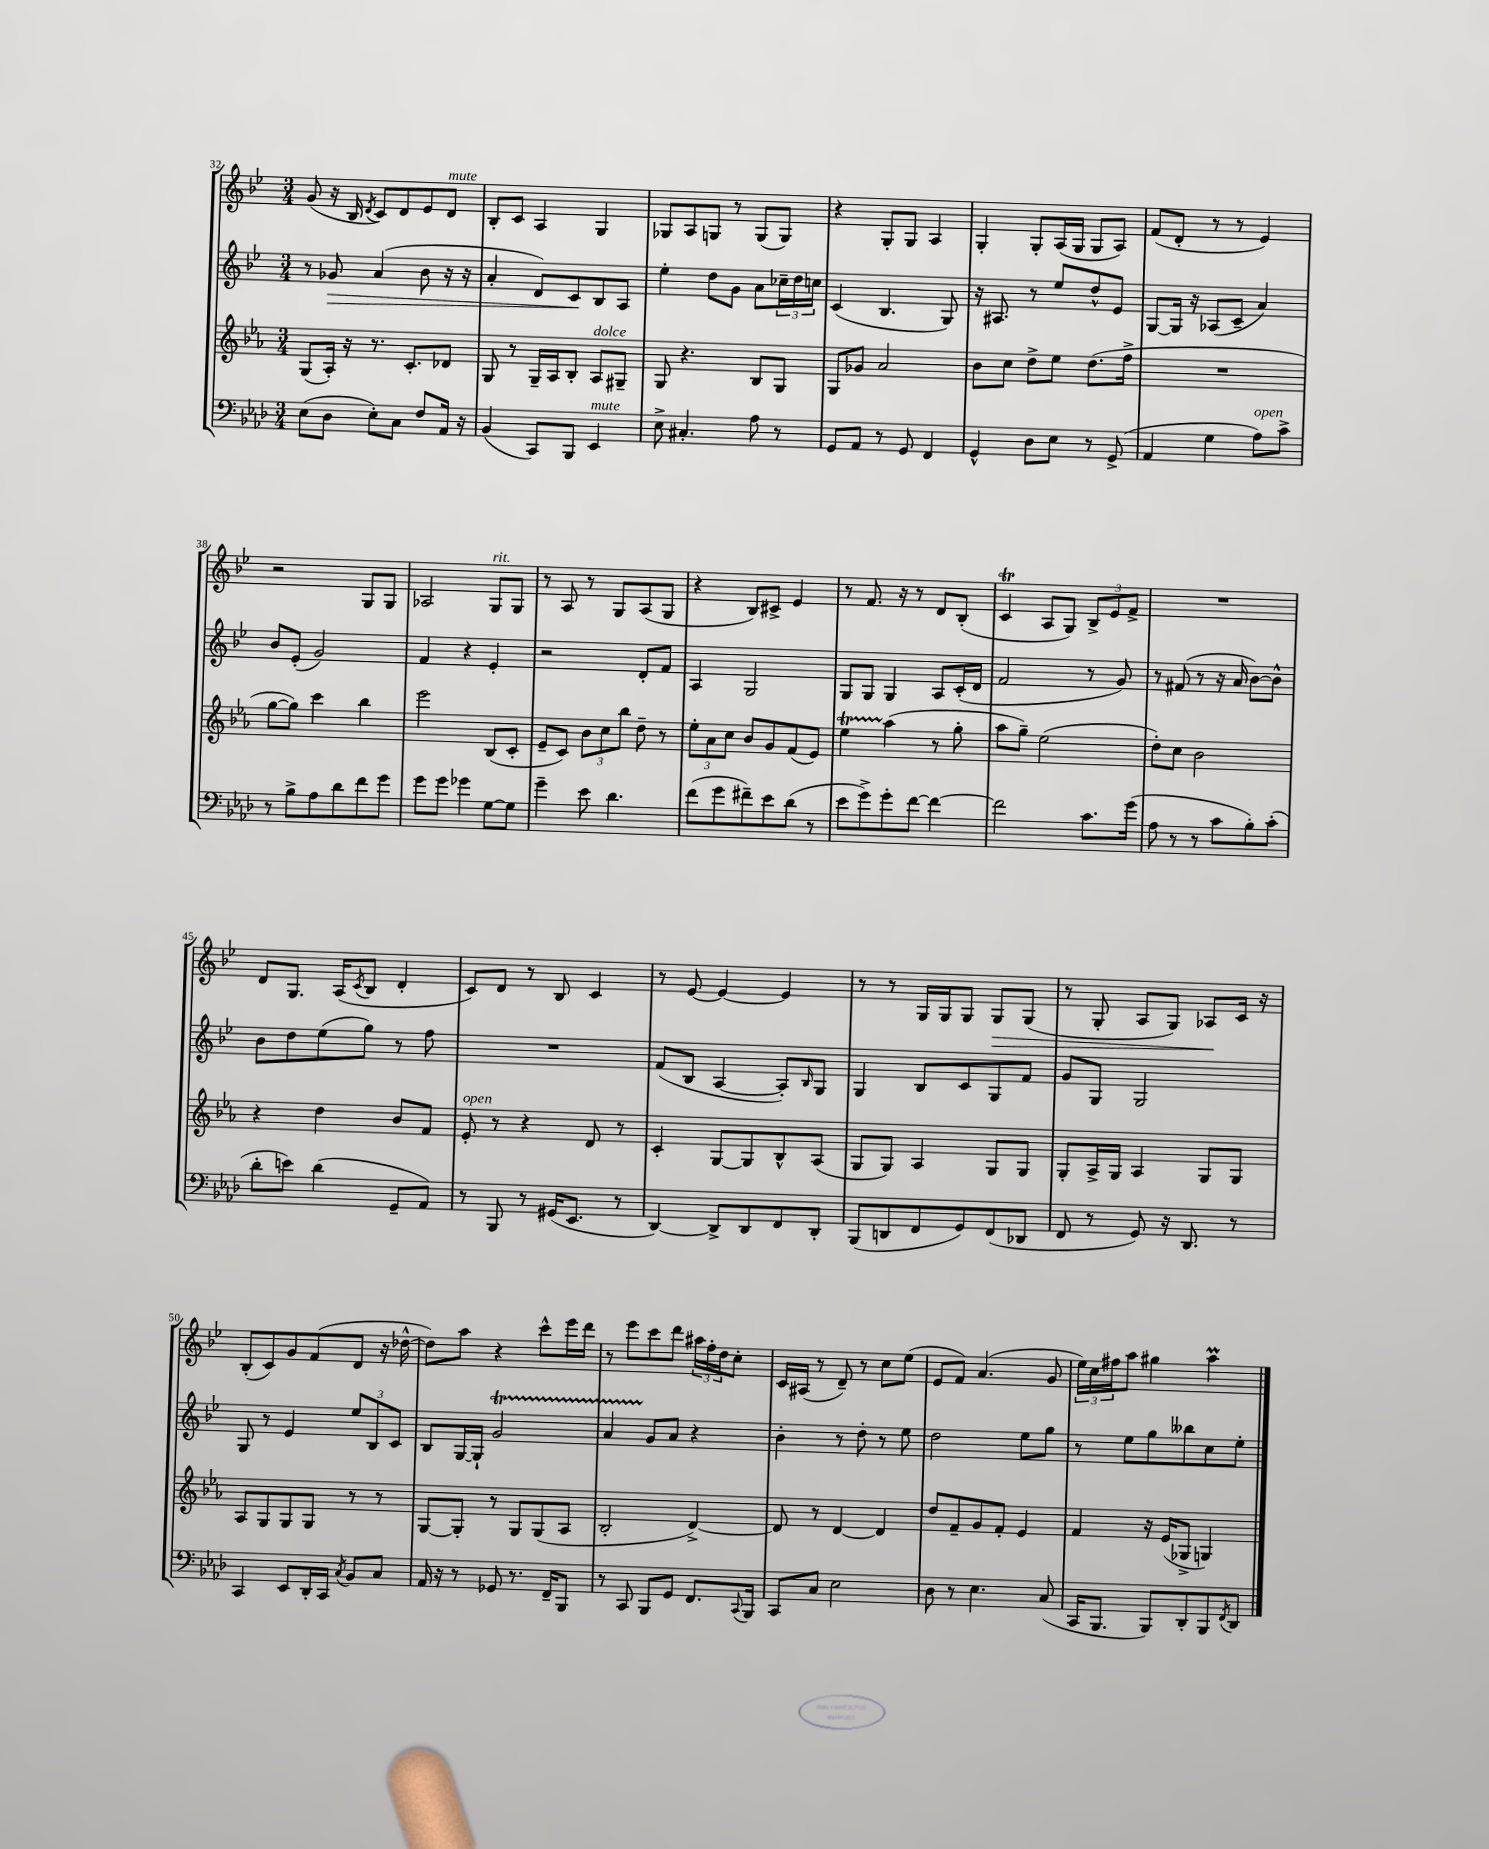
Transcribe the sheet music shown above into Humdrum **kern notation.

**kern	**kern	**kern	**kern
*staff4	*staff3	*staff2	*staff1
*clefF4	*clefG2	*clefG2	*clefG2
*k[b-e-a-d-]	*k[b-e-a-]	*k[b-e-]	*k[b-e-]
*M3/4	*M3/4	*M3/4	*M3/4
(8E-	(8G	8r	(8g
8D-	16A-')	8g-	16r
.	16r	.	16B-
.	.	.	8qd
8E-')	8.r	(4a	8c)
8C	.	.	8d
.	8.c'	.	.
8F	.	8b-	8e-
16AA-	8d-	16r	8d
16r	.	16r	.
=	=	=	=
(4BB-	8G	4a'	8B-'
.	8r	.	8c
8CC)	16G~	8d)	4A
.	16A-	.	.
8BBB-	8B-'	8c	.
4EE-	8A-	8B-	4G
.	8G#~	8A	.
=	=	=	=
8E-^	8G	4ee-'	8G-
4.C#'	4.r	.	8A
.	.	8dd	8G
.	.	8g	8r
8A-	8B-	8a	(8G
8r	8G	24cc-~	8G)
.	.	24dd	.
.	.	24cc	.
=	=	=	=
8GG	8G	(4c	4r
8AA-	8g-	.	.
8r	2a-	4.B-	8G'
8GG	.	.	8G
4FF	.	.	4A
.	.	8G)	.
=	=	=	=
4GG^^	8b-	16r	4G'
.	.	8.A#	.
.	8cc	.	.
8D-	8dd^	8r	8G'
8E-	8ee-	8ee-	(16A
.	.	.	16G
8r	(8.dd	8dd^^	8G
(8GG^	.	8e-	8A)
.	16ff^	.	.
=	=	=	=
4AA-	2.r	[8G	(8f
.	.	16G]	8d'
.	.	16r	.
4G	.	(8A-	8r
.	.	8c~	8r
8A-)	.	4a)	4e-)
8c^	.	.	.
=	=	=	=
8r	[8gg	8b-	2r
8B-^	8gg])	(8e-'	.
8A-	4ccc	2g)	.
8d-	.	.	.
8f	4bb-	.	8G
8g	.	.	8G
=	=	=	=
8g	2eee-	4f	2A-
8g	.	.	.
4g-	.	4r	.
[8G	(8B-	4e-'	8G
8G]	8c'	.	8G
=	=	=	=
4g~	8e-~	2r	8r
.	8c)	.	8A
8e-	12b-	.	8r
.	12cc	.	.
4.d-	.	.	8G
.	12bb-	.	.
.	8dd~	8d'	(8A
.	8r	8f	8G
=	=	=	=
(8f	12ee-'	4A	4r
.	12a-	.	.
8g	.	.	.
.	12cc	.	.
8f#~)	8b-	2G	8B-)
8e-	8g	.	8c#^
(8d-	(8f	.	4e-
8r	8e-)	.	.
=	=	=	=
8e-	4ee-	8G	8r
8g^)	.	8G	8.f
8g'	(4aa-	4G	.
.	.	.	16r
[8f	.	.	8r
4f_	8r	8A	8d
.	8gg'	(16c'	(8B-'
.	.	16d	.
=	=	=	=
2f]	8aa-	2f	4c
.	8gg~)	.	.
.	(2ee-	.	8A
.	.	.	8G)
8.c	.	8r	12B-^
.	.	.	12e-
.	.	8g)	.
.	.	.	12f^
(16g	.	.	.
=	=	=	=
8A-	8dd')	8r	2.r
8r	8cc	(8f#	.
8r	2b-	8r	.
8c	.	16r	.
.	.	16a	.
8B-')	.	[8b-)	.
(8c'	.	8b-^^]	.
=	=	=	=
8d-'	4r	8b-	8d
8e)	.	8dd	8.G
(4d-	4dd	(8ee-	.
.	.	.	(16A
.	.	.	8qc
.	.	8gg)	8B-
8GG~	8b-	8r	4d'
8AA-)	8f	8ff	.
=	=	=	=
8r	8e-'	2.r	8c)
8BBB-	8r	.	8d
8r	4r	.	8r
(16GG#	.	.	8B-
8.EE-	.	.	.
.	8d	.	4c
8r	8r	.	.
=	=	=	=
[4DD-)	4c'	(8f	8r
.	.	8B-	[8e-
8DD-^]	[8G	[4A	4e-_
8DD-	8G]	.	.
8FF	8B-^^	8A'])	4e-]
.	.	16qqB-	.
8DD-'	(8A-	8G	.
=	=	=	=
(8BBB-	8G	4G	8r
8DD	8G)	.	8r
8FF	4A-	8B-	16G
.	.	.	16G
8GG)	.	8c	8G
(8FF	8G	8G	8G
8DD-	8G	8f	(8G
=	=	=	=
8FF	8G'	8g	8r
8r	16A-^	8G	8G'
.	16G	.	.
8GG)	4A-	2G	8A
16r	.	.	8G)
8.DD-	.	.	.
.	8G	.	8A-
8r	8G	.	16c
.	.	.	16r
=	=	=	=
4CC	8A-	8G	(8B-'
.	8G	8r	8c)
8EE-	8G	4e-	8g
16DD-'	8G	.	(8f
16CC	.	.	.
8qC	.	.	.
8BB-	8r	12ee-	8d
.	.	12B-	.
8C	8r	.	16r
.	.	12c	.
.	.	.	[16dd-^^
=	=	=	=
16AA-	[8G	8B-	8dd-])
16r	.	.	.
8r	8G']	[16G	8aa
.	.	16G`]	.
8GG-	8r	2g	4r
8.r	8G	.	.
.	(8G	.	8ccc^^
16FF~	.	.	.
8BBB-	8A-	.	16eee-
.	.	.	16ddd
=	=	=	=
8r	2B-'	4a	8r
8CC	.	.	8eee-
8BBB-	.	8g	8ccc
8GG	.	8a	8ddd
8.FF	[4d^)	4r	24aa#
.	.	.	24ff'
.	.	.	24dd
.	.	.	8cc'
8qqCC	.	.	.
16BBB-	.	.	.
=	=	=	=
8CC	8d]	4b-'	16c
.	.	.	(16A#
8C	8r	.	8r
2E-	[4d	8r	8d~)
.	.	8dd'	8r
.	4d]	8r	8cc
.	.	8ee-	(8ee-
=	=	=	=
8D-	8dd	2dd	8e-
8r	8f~	.	8f)
4.E-	8g	.	(4.a
.	8f'	.	.
.	4e-	8ee-	.
(8C	.	8gg	8g
=	=	=	=
16CC	4f	8r	24ee-)
.	.	.	24cc
8.BBB-	.	.	.
.	.	.	24ff#
.	.	8ee-	8aa
8BBB-)	16r	8gg	4gg#
.	(16e-	.	.
8DD-'	8G-^	8bb--	.
8BBB-	4G)	8cc	4aa
8qFF	.	.	.
8DD-	.	8ee-'	.
==	==	==	==
*-	*-	*-	*-
